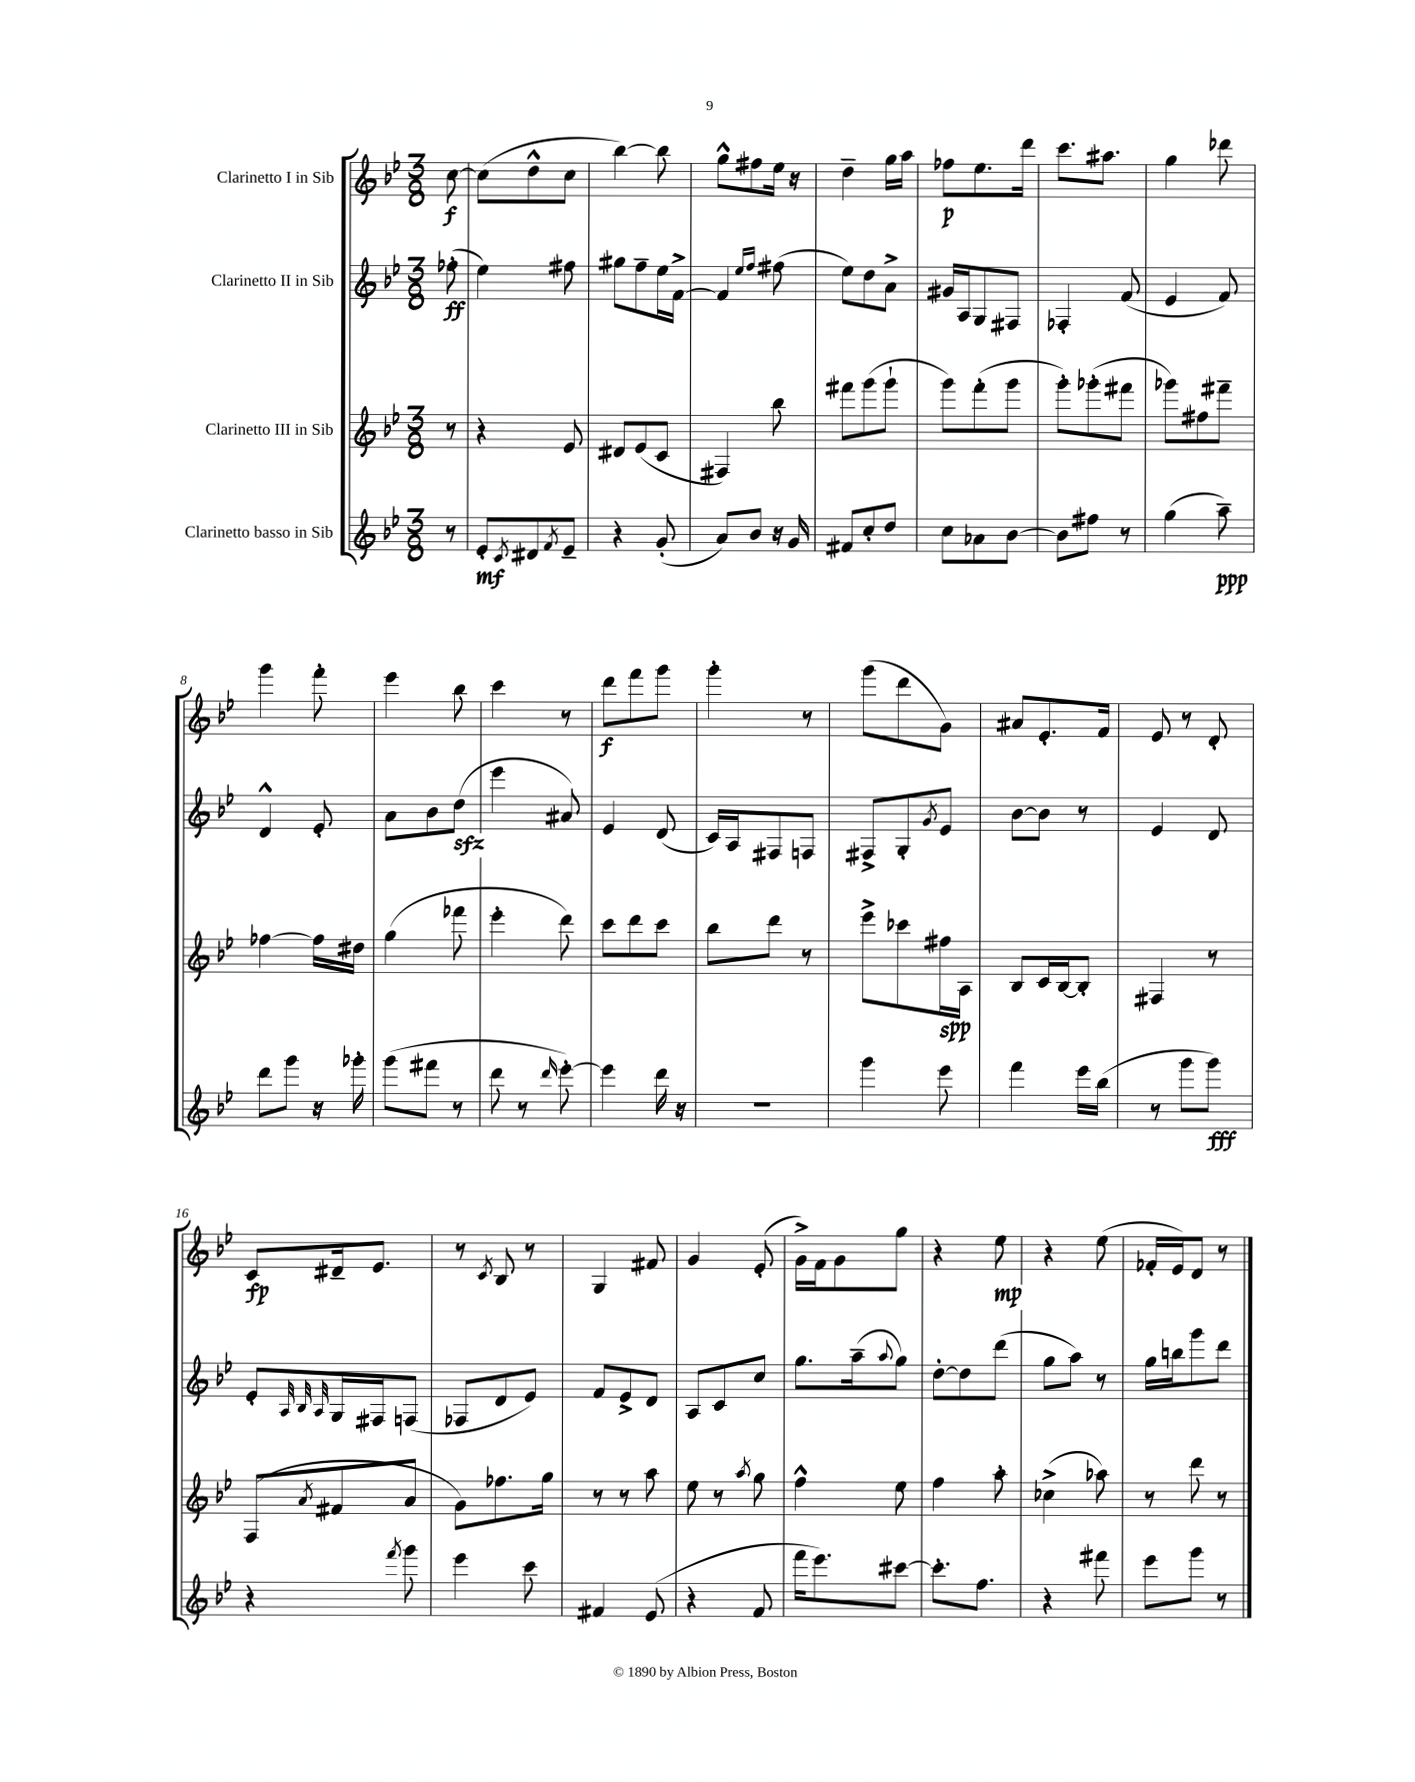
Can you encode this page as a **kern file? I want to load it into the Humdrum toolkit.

**kern	**dynam	**kern	**dynam	**kern	**dynam	**kern	**dynam
*part4	*part4	*part3	*part3	*part2	*part2	*part1	*part1
*staff4	*staff4	*staff3	*staff3	*staff2	*staff2	*staff1	*staff1
*I"Clarinetto basso in Sib	*	*I"Clarinetto III in Sib	*	*I"Clarinetto II in Sib	*	*I"Clarinetto I in Sib	*
*clefG2	*	*clefG2	*	*clefG2	*	*clefG2	*
*k[b-e-]	*	*k[b-e-]	*	*k[b-e-]	*	*k[b-e-]	*
*M3/8	*	*M3/8	*	*M3/8	*	*M3/8	*
=	=	=	=	=	=	=	=
8r	.	8r	.	(8ff-X'\	ff	[8cc\	f
=1	=1	=1	=1	=1	=1	=1	=1
8e-'/L	mf	4r	.	4ee-\)	.	(8cc\L]	.
8qc/	.	.	.	.	.	.	.
8d#X/	.	.	.	.	.	8dd^^\	.
8qf/	.	.	.	.	.	.	.
8e-~/J	.	8e-/	.	8ff#X\	.	8cc\J	.
=2	=2	=2	=2	=2	=2	=2	=2
4r	.	8d#X/L	.	8gg#X\L	.	[4bb-\)	.
.	.	(8e-/	.	8ff~\	.	.	.
(8g'/	.	8c/J	.	16ee-\L	.	8bb-\]	.
.	.	.	.	[16f^\JJ	.	.	.
=3	=3	=3	=3	=3	=3	=3	=3
8a/L)	.	4F#X/)	.	4f/]	.	8gg^^\L	.
8b-/J	.	.	.	.	.	8ff#X\	.
.	.	.	.	16qqee-/LL	.	.	.
.	.	.	.	16qqff/JJ	.	.	.
16r	.	8bb-\	.	(8ff#X\	.	16ee-\Jk	.
16g/	.	.	.	.	.	16r	.
=4	=4	=4	=4	=4	=4	=4	=4
8f#X/L	.	8fff#X\L	.	8ee-\L)	.	4dd~\	.
8cc'/	.	(8ggg\	.	8dd\	.	.	.
8dd/J	.	8ggg`\J	.	8a^\J	.	16gg\LL	.
.	.	.	.	.	.	16aa\JJ	.
=5	=5	=5	=5	=5	=5	=5	=5
8cc\L	.	8ggg\L)	.	16g#X/LL	.	8ff-X\L	p
.	.	.	.	16A/J	.	.	.
8a-X\	.	(8fff'\	.	8G/	.	8.ee-\	.
[8b-\J	.	8ggg\J	.	8F#X/J	.	.	.
.	.	.	.	.	.	16ddd\Jk	.
=6	=6	=6	=6	=6	=6	=6	=6
8b-\L]	.	8ggg'\L)	.	4F-X'/	.	8.ccc\L	.
8ff#X\J	.	(8ggg-X'\	.	.	.	.	.
.	.	.	.	.	.	8.aa#X\J	.
8r	.	8fff#X\J	.	(8f/	.	.	.
=7	=7	=7	=7	=7	=7	=7	=7
(4gg\	.	8ggg-X\L)	.	4e-/	.	4gg\	.
.	.	8ff#X\	.	.	.	.	.
8aa~\)	ppp	8fff#X~\J	.	8f/)	.	8ddd-X\	.
!!LO:LB:g=z
=8	=8	=8	=8	=8	=8	=8	=8
8ddd\L	.	[4ff-X\	.	4d^^/	.	4ggg\	.
8ggg\J	.	.	.	.	.	.	.
16r	.	16ff-\LL]	.	8e-'/	.	8fff'\	.
16ggg-X'\	.	16dd#X\JJ	.	.	.	.	.
=9	=9	=9	=9	=9	=9	=9	=9
(8ggg\L	.	(4gg\	.	8a\L	.	4eee-\	.
8fff#X\J	.	.	.	8b-\	.	.	.
8r	.	8fff-X\	.	(8ddzz\J	.	8bb-\	.
=10	=10	=10	=10	=10	=10	=10	=10
8ddd\	.	4eee-'\	.	4eee-\	.	4ccc\	.
8r	.	.	.	.	.	.	.
16qqddd/	.	.	.	.	.	.	.
[8eee-'\)	.	8ddd\)	.	8a#X/)	.	8r	.
=11	=11	=11	=11	=11	=11	=11	=11
4eee-\]	.	8ccc\L	.	4e-/	.	8ddd\L	f
.	.	8ddd\	.	.	.	8fff\	.
16ddd\	.	8ccc\J	.	(8d/	.	8ggg\J	.
16r	.	.	.	.	.	.	.
=12	=12	=12	=12	=12	=12	=12	=12
4.r	.	8bb-\L	.	16c/LL)	.	4ggg'\	.
.	.	.	.	16A/J	.	.	.
.	.	8ddd\J	.	8F#X/	.	.	.
.	.	8r	.	8Fn/J	.	8r	.
=13	=13	=13	=13	=13	=13	=13	=13
4ggg\	.	8eee-^\L	.	8F#X^/L	.	(8ggg\L	.
.	.	8ccc-X\	.	8G'/	.	8ddd\	.
.	.	.	.	8qg/	.	.	.
8eee-\	.	16ff#X\L	spp	8e-/J	.	8g\J)	.
.	.	16A\JJ	.	.	.	.	.
=14	=14	=14	=14	=14	=14	=14	=14
4fff\	.	8B-/L	.	[8b-\L	.	8a#X/L	.
.	.	16c/L	.	8b-\J]	.	8.e-'/	.
.	.	[16B-/J	.	.	.	.	.
16eee-\LL	.	8B-'/J]	.	8r	.	.	.
(16bb-\JJ	.	.	.	.	.	16f/Jk	.
=15	=15	=15	=15	=15	=15	=15	=15
8r	.	4F#X/	.	4e-/	.	8e-/	.
8ggg\L	.	.	.	.	.	8r	.
8ggg\J)	fff	8r	.	8d/	.	8d'/	.
!!LO:LB:g=z
=16	=16	=16	=16	=16	=16	=16	=16
4r	.	(8F/L	.	8e-'/L	.	8c/L	fp
.	.	.	.	32qqA/	.	.	.
.	.	.	.	32qqB-/	.	.	.
.	.	8qa/	.	32qqA/	.	.	.
.	.	8f#X/	.	16G/L	.	16d#X~/k	.
.	.	.	.	16F#X/J	.	8.e-/J	.
8qfff/	.	.	.	.	.	.	.
8ggg\	.	8a/J	.	(8Fn/J	.	.	.
=17	=17	=17	=17	=17	=17	=17	=17
4eee-\	.	8g\L)	.	8F-X/L	.	8r	.
.	.	.	.	.	.	8qc/	.
.	.	8.ff-X\	.	8d/	.	8B-/	.
8ccc\	.	.	.	8e-/J)	.	8r	.
.	.	16gg\Jk	.	.	.	.	.
=18	=18	=18	=18	=18	=18	=18	=18
4f#X/	.	8r	.	8f/L	.	4G/	.
.	.	8r	.	8e-^/	.	.	.
(8e-/	.	8aa\	.	8d/J	.	8f#X/	.
=19	=19	=19	=19	=19	=19	=19	=19
4r	.	8ee-\	.	8A/L	.	4g/	.
.	.	8r	.	8c/	.	.	.
.	.	8qaa/	.	.	.	.	.
8f/	.	8gg\	.	8cc/J	.	(8e-'/	.
=20	=20	=20	=20	=20	=20	=20	=20
16fff\KL	.	4ff^^\	.	8.gg\L	.	16g^\LL)	.
8.eee-\)	.	.	.	.	.	16f\J	.
.	.	.	.	.	.	8g\	.
.	.	.	.	(16aa~\k	.	.	.
.	.	.	.	8qqaa/	.	.	.
[8ccc#X\J	.	8ee-\	.	8gg\J)	.	8gg\J	.
=21	=21	=21	=21	=21	=21	=21	=21
8.ccc#'\L]	.	4ff\	.	[8dd'\L	.	4r	.
.	.	.	.	8dd\]	.	.	.
8.ff\J	.	.	.	.	.	.	.
.	.	8aa'\	.	(8ddd\J	.	8ee-\	mp
=22	=22	=22	=22	=22	=22	=22	=22
4r	.	(4cc-X^\	.	8gg\L	.	4r	.
.	.	.	.	8aa\J)	.	.	.
8fff#X\	.	8aa-X\)	.	8r	.	(8ee-\	.
=23	=23	=23	=23	=23	=23	=23	=23
8eee-\L	.	8r	.	16gg\LL	.	16f-X'/LL	.
.	.	.	.	16bbn\J	.	16e-/J)	.
8ggg\J	.	8ddd\	.	8ggg\	.	8d/J	.
8r	.	8r	.	8ddd\J	.	8r	.
==	==	==	==	==	==	==	==
*-	*-	*-	*-	*-	*-	*-	*-
